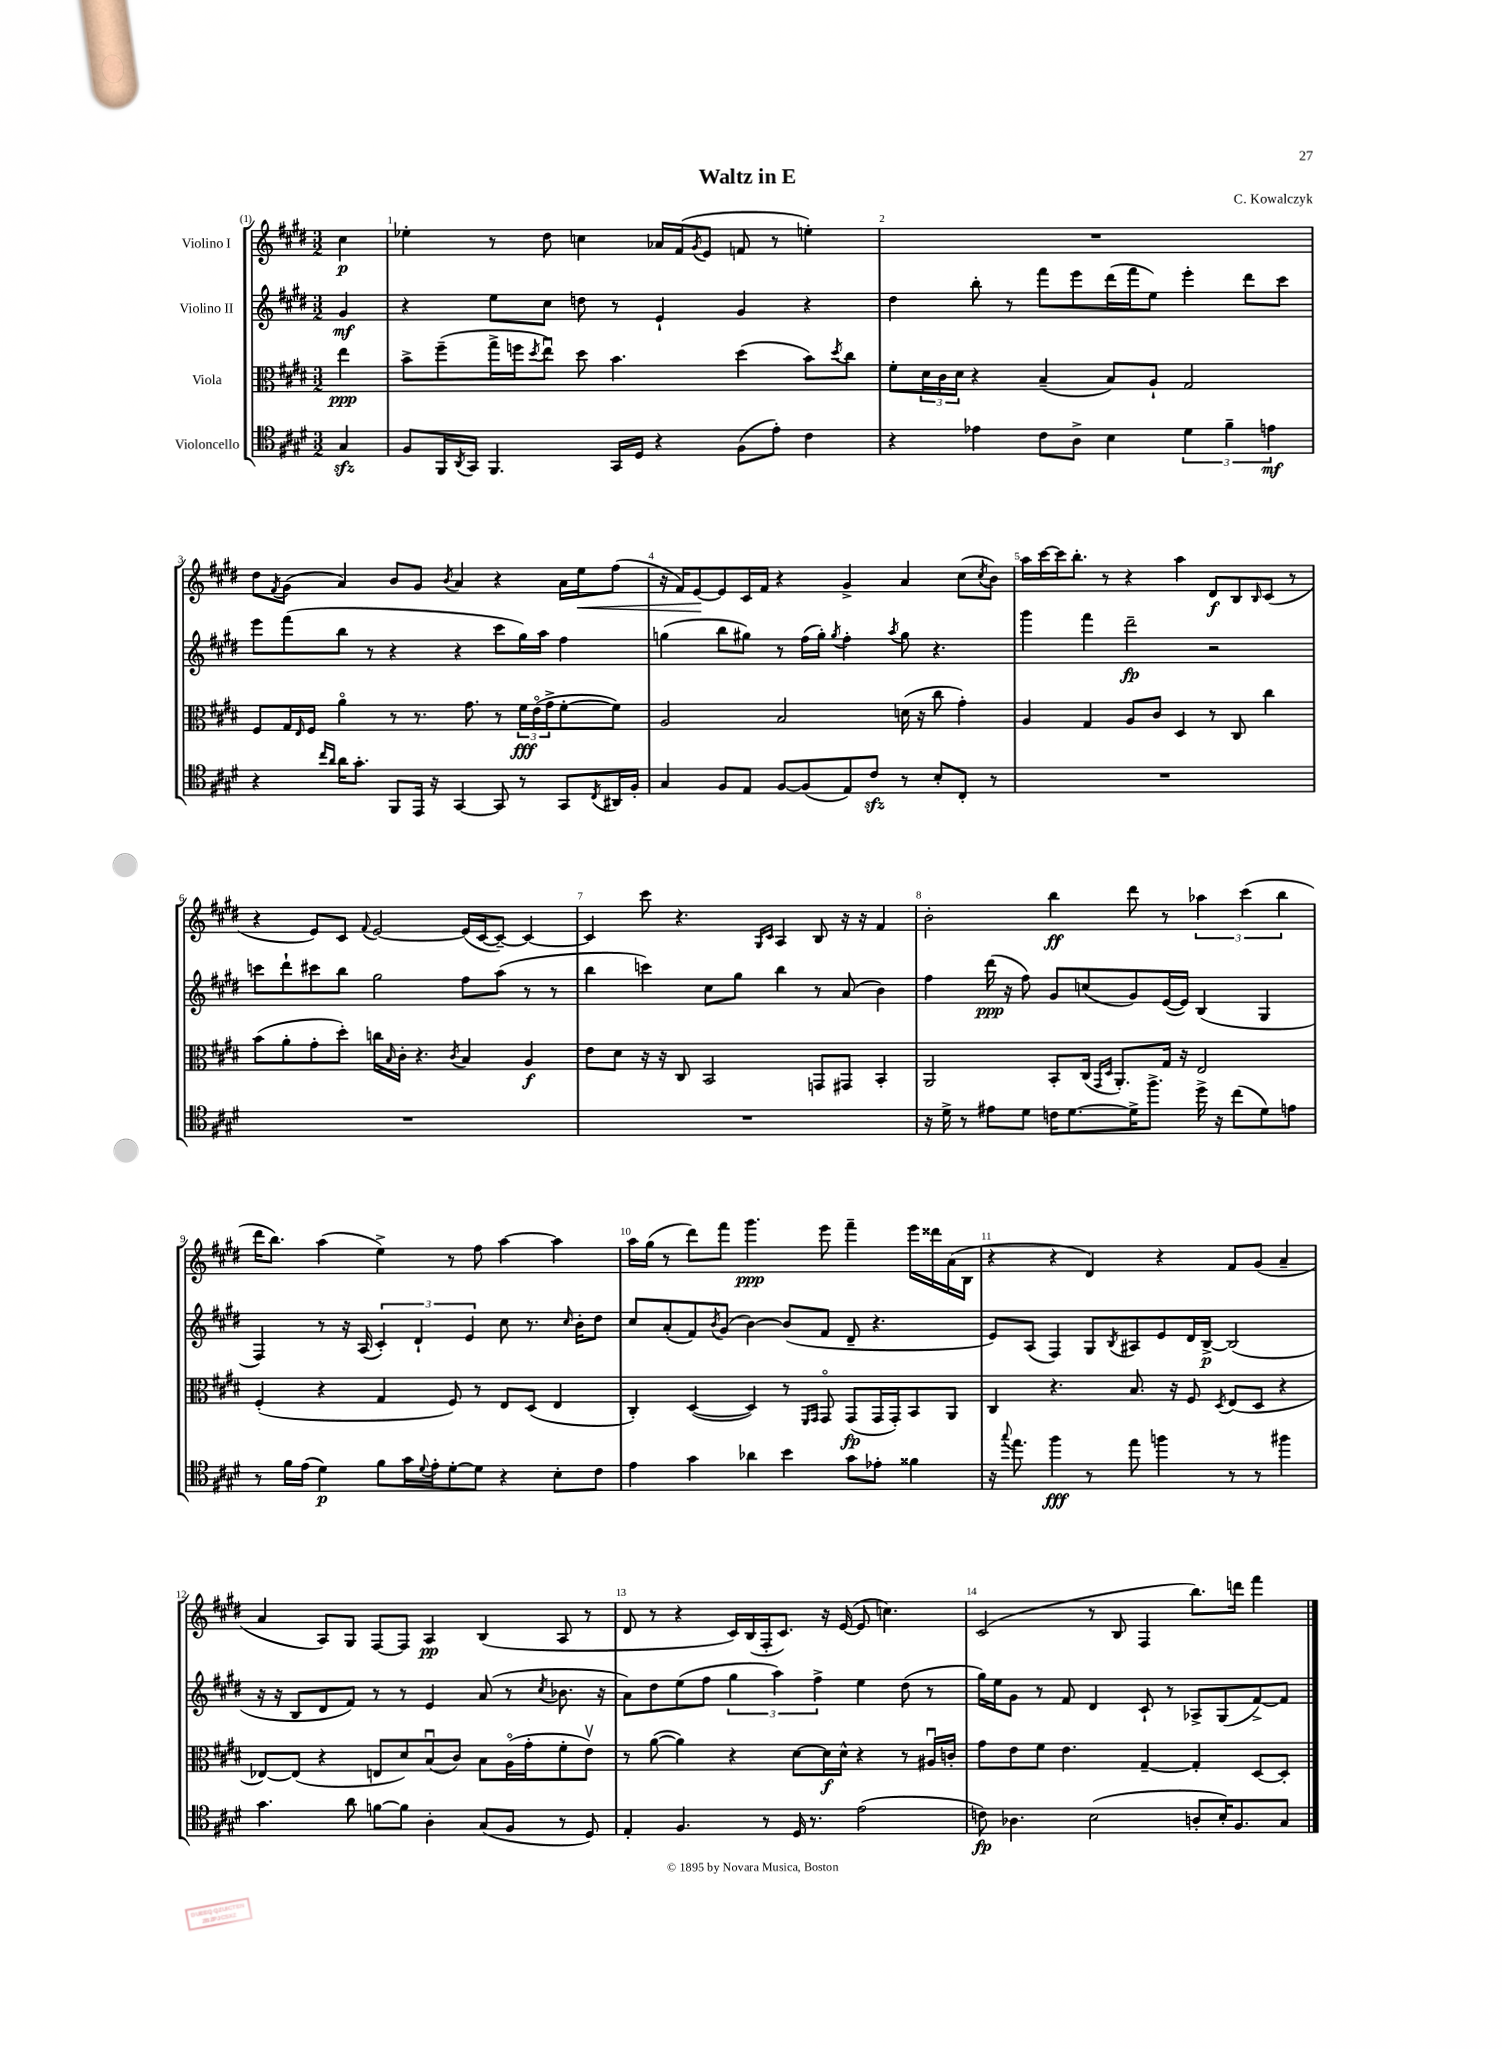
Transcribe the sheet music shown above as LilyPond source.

\header { title = "Waltz in E" composer = "C. Kowalczyk" }
<<
\new StaffGroup <<
\new Staff = "s0" \with { instrumentName = "Violino I" } {
    \clef treble \key e \major \numericTimeSignature \time 3/2 \partial 4
    cis''4\p |
    ees''4-. r8 dis''8 c''4 aes'16 fis'16( \acciaccatura { gis'8 } e'8 f'8 r8 e''4-.) |
    R1. |
    dis''8 \acciaccatura { fis'8 } gis'8( a'4) b'8 gis'8 \acciaccatura { b'8 } a'4 r4 a'16 e''16\< fis''8( |
    r16 fis'16) e'8~\! e'8 cis'16 fis'16 r4 gis'4-> a'4 cis''8( \acciaccatura { cis''8 } b'8) |
    a''16 cis'''16~ cis'''16 b''8.-. r8 r4 a''4 dis'8\f b8 \grace { b16 } cis'8( r8 |
    r4 e'8) cis'8 \appoggiatura { fis'8 } e'2~ e'16( cis'16~ cis'8~--) cis'4~ |
    cis'4 cis'''8 r4. \grace { gis16 cis'16 } a4 b8 r16 r16 fis'4 |
    b'2-. b''4\ff dis'''8 r8 \tuplet 3/2 { aes''4 cis'''4( b''4 } |
    dis'''16 b''8.) a''4( e''4->) r8 fis''8 a''4~ a''4 |
    a''16 gis''16( r8 dis'''8) fis'''8 gis'''4.\ppp e'''8 fis'''4-- e'''16 disis'''16 a'16( b16 |
    r4 r4 dis'4) r4 fis'8 gis'8( a'4-- |
    a'4 a8) gis8 fis8~ fis8 a4\pp b4( a8 r8 |
    dis'8 r8 r4 cis'16) b16( fis16-. cis'8.) r16 e'16~( e'8 c''4.) |
    cis'2( r8 b8 fis4 b''8.) d'''16 fis'''4 \bar "|." |
}
\new Staff = "s1" \with { instrumentName = "Violino II" } {
    \clef treble \key e \major \numericTimeSignature \time 3/2 \partial 4
    gis'4\mf |
    r4 e''8 cis''8 d''8 r8 e'4-! gis'4 r4 |
    dis''4 b''8-. r8 fis'''8 e'''8 dis'''16( fis'''16 e''8) e'''4-. dis'''8 cis'''8 |
    e'''8 fis'''8( b''8 r8 r4 r4 cis'''8 gis''16) a''16 fis''4 |
    g''4( b''8 gis''8) r8 fis''16( gis''16-.) \acciaccatura { gis''8 } fis''4-. \acciaccatura { a''8 } gis''8 r4. |
    gis'''4 fis'''4 dis'''2--\fp r2 |
    c'''8 dis'''8-! cis'''8 b''8 gis''2 fis''8 a''8( r8 r8 |
    b''4 c'''4) cis''8 gis''8 b''4 r8 a'8( b'4) |
    fis''4 dis'''16\ppp( r16 fis''8) gis'8 c''8( gis'8) e'16~( e'16) b4( gis4 |
    fis4) r8 r16 a16( \tuplet 3/2 { cis'4-.) dis'4-! e'4 } cis''8 r8. \grace { cis''16 } b'16-. dis''8 |
    cis''8 a'8-.( fis'8) \acciaccatura { b'8 } gis'8( b'4~) b'8( fis'8 dis'8-- r4. |
    e'8) a8( fis4) gis8 \acciaccatura { b8 } ais8 e'8 dis'16 b16~->\p b2( |
    r16 r16 b8 dis'8 fis'8) r8 r8 e'4 a'8( r8 \acciaccatura { cis''8 } bes'8. r16 |
    a'8) dis''8 e''8( fis''8 \tuplet 3/2 { gis''4 a''4) fis''4-> } e''4 dis''8( r8 |
    gis''16) e''16 gis'8 r8 fis'8 dis'4 cis'8-! r8 aes8-> gis8( fis'8~->) fis'8 \bar "|." |
}
\new Staff = "s2" \with { instrumentName = "Viola" } {
    \clef alto \key e \major \numericTimeSignature \time 3/2 \partial 4
    e''4\ppp |
    b'8-> fis''8--( gis''16-> f''16 \acciaccatura { dis''8 } e''8\downbow) dis''8 b'4. dis''4( b'8) \acciaccatura { dis''8 } cis''8 |
    fis'8-. \tuplet 3/2 { dis'16 cis'16 dis'16 } r4 b4--( b8) a8-! gis2 |
    fis8 gis16 \grace { e16 } fis16 a'4\flageolet r8 r8. gis'8. r8 \tuplet 3/2 { fis'16\fff e'16\flageolet( gis'16-> } fis'8~-. fis'8) |
    a2 b2 d'16( r16 cis''8 gis'4-.) |
    a4 gis4 a8 cis'8 dis4 r8 cis8 cis''4 |
    b'8( a'8-. gis'8-. dis''8-.) c''16 \grace { b16 } cis'16-. r4. \acciaccatura { cis'8 } b4 a4\f |
    e'8 dis'8 r16 r16 cis8 b,2 g,8 gis,8 b,4-. |
    a,2 b,8-. cis16( \grace { gis,16 dis16 } a,8.-.) gis16 r16 e2 |
    fis4-.( r4 gis4 fis8) r8 e8 dis8( e4 |
    cis4-.) dis4~( dis4) r8 \grace { fis,16 gis,16 } gis,8\flageolet gis,8\fp( gis,16 gis,16-.) b,8 a,8 |
    cis4 r4. b8. r16 fis8 \acciaccatura { dis8 } e8( dis8 r4 |
    ees8~) ees8( r4 e8 dis'8) b8\downbow( cis'8) b8 a16\flageolet( gis'16-. fis'8-. e'8\upbow) |
    r8 a'8~( a'4) r4 dis'8~ dis'16\f dis'16-^ r4 r8 ais16\downbow c'16-. |
    gis'8 e'8 fis'8 e'4. gis4~-- gis4-. dis8~ dis8-. \bar "|." |
}
\new Staff = "s3" \with { instrumentName = "Violoncello" } {
    \clef tenor \key e \major \numericTimeSignature \time 3/2 \partial 4
    gis4\sfz |
    fis8 fis,16 \acciaccatura { a,8 } gis,16 fis,4. gis,16 dis16 r4 fis8( e'8-.) cis'4 |
    r4 ees'4 cis'8 a8-> b4 \tuplet 3/2 { dis'4 fis'4-- e'4\mf } |
    r4 \grace { cis''16 a'16 } a'16 gis'8.-. fis,8 e,16 r16 gis,4~ gis,8 r8 gis,8 \acciaccatura { cis8 } ais,16 fis16-. |
    gis4 fis8 e8 fis8~ fis8( e8) cis'8\sfz r8 b8-. cis8-. r8 |
    R1. |
    R1. |
    R1. |
    r16 dis'16-> r8 eis'8 dis'8 c'16 dis'8.~ dis'16-> fis''8.-> dis''16-> r16 cis''8( dis'8) e'8 |
    r8 fis'16 e'16( dis'4\p) fis'8 gis'16 \appoggiatura { dis'8 } e'16-. dis'8~-. dis'8 r4 b8-. cis'8 |
    e'4 gis'4 aes'4 b'4 gis'8 ees'8-. fisis'4 |
    r16 \appoggiatura { gis''8 } e''8. fis''4\fff r8 e''8 f''4 r8 r8 fis''4 |
    gis'4. a'8 f'8~ f'8 a4-. gis8( fis8 r8 dis8) |
    e4-. fis4. r8 dis16 r8. e'2( |
    c'8\fp) aes4. b2( a8-. b16-.) fis8. gis8 \bar "|." |
}
>>
>>
\layout { \context { \Score \override BarNumber.break-visibility = ##(#f #t #t) barNumberVisibility = #all-bar-numbers-visible } }
